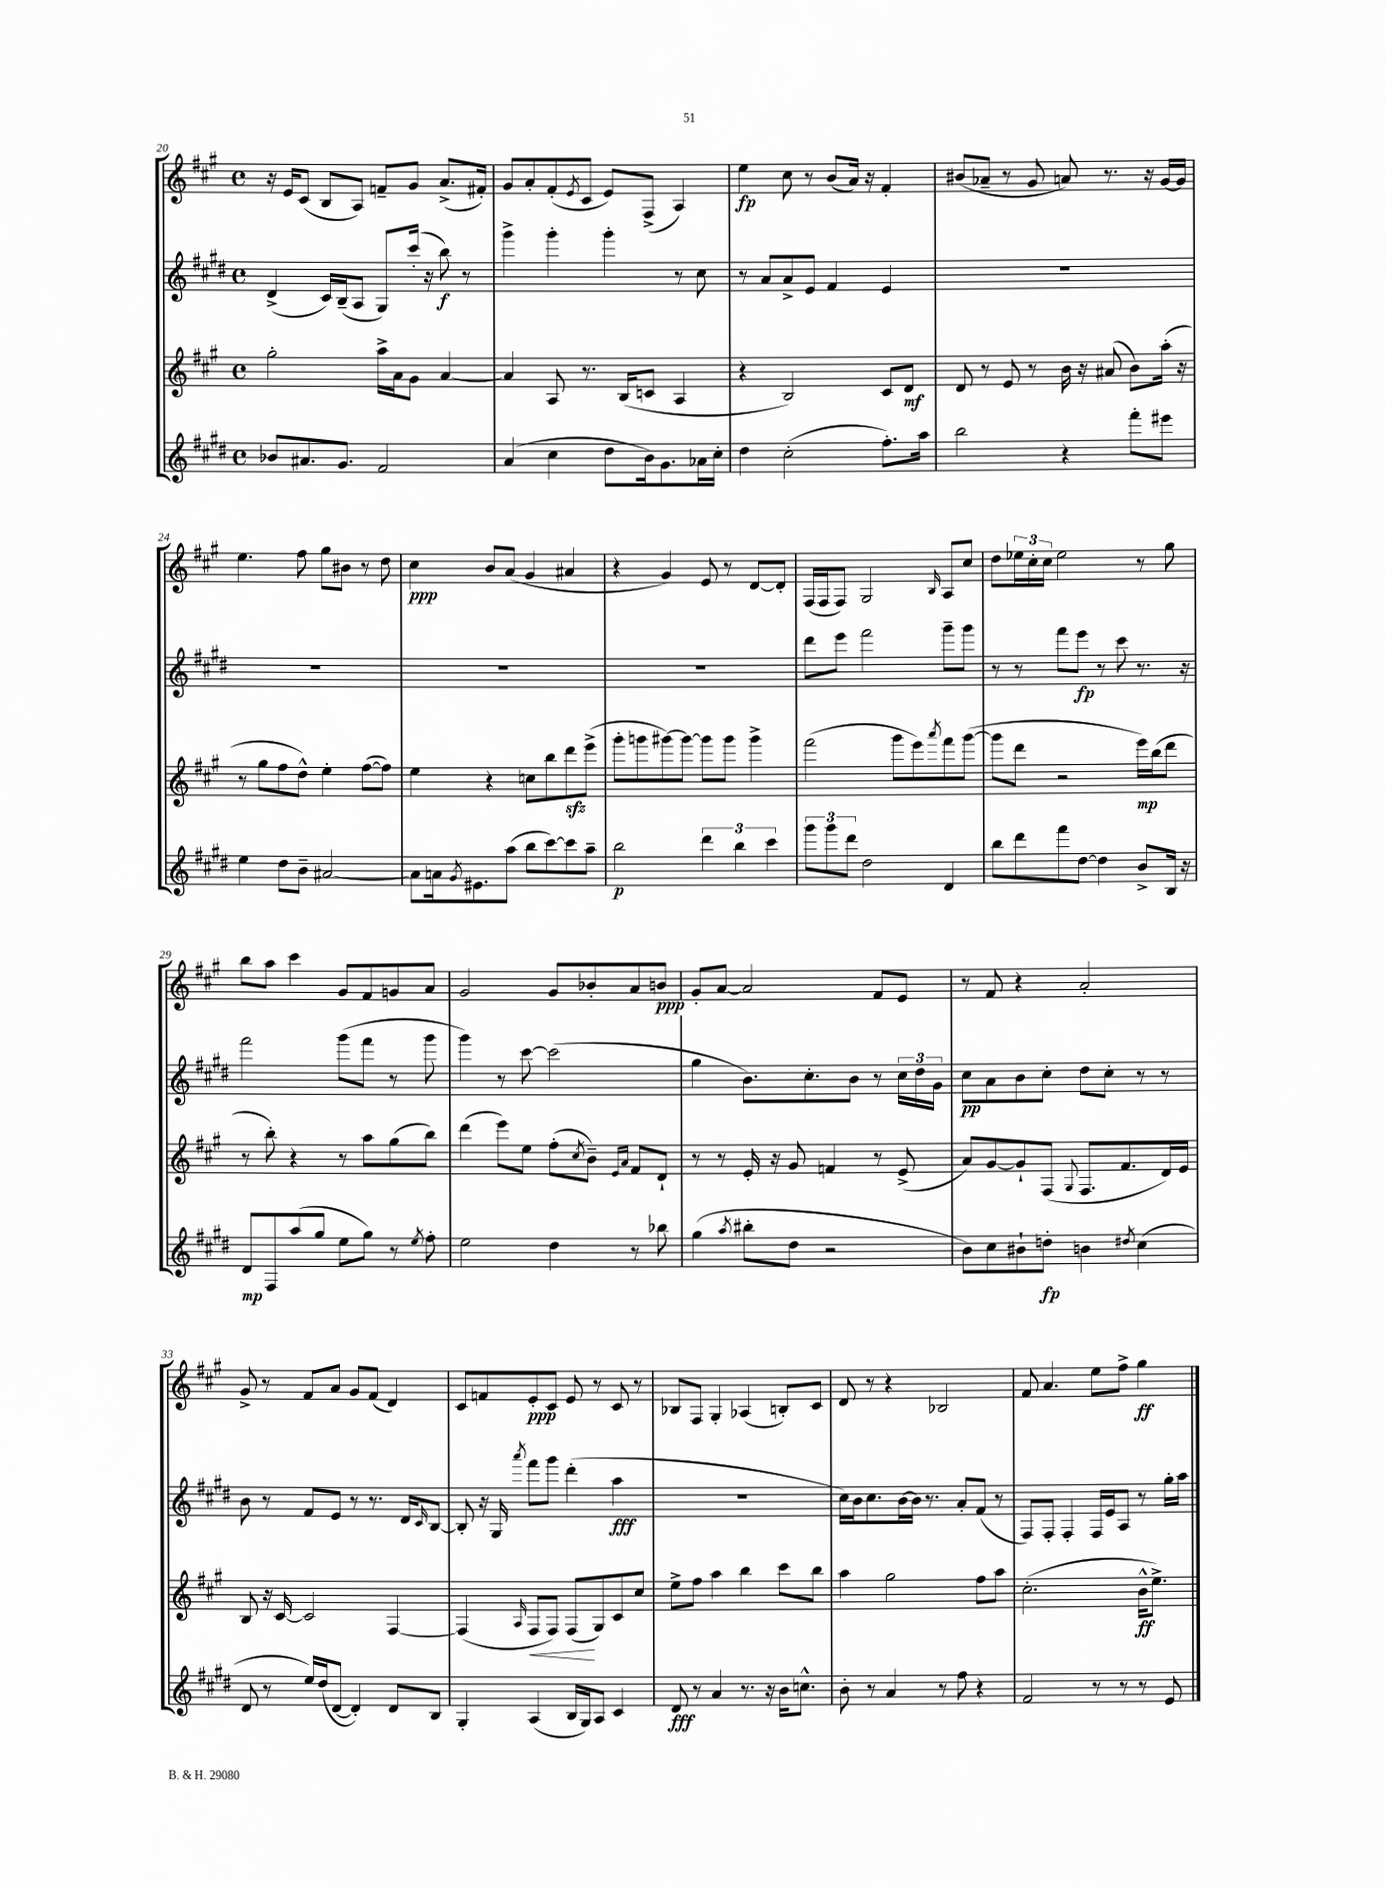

**kern	**kern	**kern	**kern
*staff4	*staff3	*staff2	*staff1
*clefG2	*clefG2	*clefG2	*clefG2
*k[f#c#g#d#]	*k[f#c#g#]	*k[f#c#g#d#]	*k[f#c#g#]
*M4/4	*M4/4	*M4/4	*M4/4
*met(c)	*met(c)	*met(c)	*met(c)
8b-	2gg#'	(4d#^	16r
.	.	.	16e
8.a#	.	.	(8c#
.	.	16c#)	8B
8.g#	.	(16B~	.
.	.	8A	8A)
2f#	16aa^	8G#)	8f~
.	16a	.	.
.	8g#	(16ccc#'	8g#
.	.	16r	.
.	[4a	8bb)	(8.a^
.	.	8r	.
.	.	.	16f#')
=	=	=	=
(4a	4a]	4ggg#^	8g#
.	.	.	8a'
4cc#	8A	4ggg#'	(8f#'
.	.	.	8qe
.	8.r	.	8c#
8dd#	.	4ggg#'	8e)
.	(16B	.	.
16b)	8c	.	(8F#^
8.g#	.	.	.
.	4A	8r	4A)
16a-	.	8cc#	.
16cc#'	.	.	.
=	=	=	=
4dd#	4r	8r	4ee
.	.	8a	.
(2cc#'	2B)	8a^	8cc#
.	.	8e	8r
.	.	4f#	(8b
.	.	.	16a)
.	.	.	16r
8.ff#')	8c#	4e	4f#'
.	8d	.	.
16aa	.	.	.
=	=	=	=
2bb	8d	1r	(8b#
.	8r	.	8a-~
.	8e	.	8r
.	8r	.	8g#
4r	16b	.	8a)
.	16r	.	.
.	(8a#	.	8.r
8fff#'	8b)	.	.
.	.	.	16r
8eee#	(16aa'	.	[16g#
.	16r	.	16g#]
=	=	=	=
4ee	8r	1r	4.ee
.	8gg#	.	.
8dd#	8ff#	.	.
8b~	8dd^^)	.	8ff#
[2a#	4ee'	.	8gg#
.	.	.	8b#
.	([8ff#	.	8r
.	8ff#])	.	8dd
=	=	=	=
8a#]	4ee	1r	4cc#
16a	.	.	.
8qg#	.	.	.
8.e#	.	.	.
.	4r	.	8b
(8aa	.	.	(8a
8bb	8cc	.	4g#
[8ccc#)	8bb	.	.
8ccc#]	8ddd	.	4a#
8aa~	(8eee^	.	.
=	=	=	=
2bb	8ggg#'	1r	4r
.	8ggg	.	.
.	[8ggg#)	.	4g#)
.	8ggg#_	.	.
6ddd#	8ggg#]	.	8e
.	8ggg#	.	8r
6bb	.	.	.
.	4ggg#^	.	[8d
6ccc#	.	.	.
.	.	.	8d']
=	=	=	=
12ggg#	(2fff#	8ddd#	(16F#
.	.	.	16F#
12ggg#	.	.	.
.	.	8eee	8F#)
12ddd#	.	.	.
2dd#	.	2fff#	2G#
.	8ggg#	.	.
.	8eee)	.	.
.	8qaaa	.	16qqB
4d#	8fff#	8ggg#~	8A
.	([8ggg#	8ggg#	8cc#
=	=	=	=
8bb	8ggg#]	8r	8dd
8ddd#	8ddd	8r	24ee-
.	.	.	24cc#'
.	.	.	24cc#
8fff#	2r	8fff#	2ee-
[8dd#	.	8eee	.
4dd#]	.	8r	.
.	.	8ccc#	.
8b^	16eee)	8.r	8r
.	(16bb	.	.
16B	8ddd	.	8gg#
16r	.	16r	.
=	=	=	=
8d#	8r	2fff#	8bb
8F#	8bb')	.	8aa
(8aa	4r	.	4ccc#
8gg#	.	.	.
8ee	8r	(8ggg#	8g#
8gg#)	8aa	8fff#	8f#
8r	(8gg#	8r	8g
8qee	.	.	.
8ff#'	8bb)	8ggg#	8a
=	=	=	=
2ee	(4ddd	4ggg#)	2g#
.	8eee)	8r	.
.	8ee	[8ccc#	.
4dd#	(8ff#'	(2ccc#]	8g#
.	8qcc#	.	.
.	8b~)	.	8b-'
.	16qqe	.	.
.	16qqa	.	.
8r	8f#	.	8a
8bb-	8d`	.	8b
=	=	=	=
(4gg#	8r	4gg#	8g#'
.	8r	.	[8a
8qaa	.	.	.
8bb#'	16e'	8.b)	2a]
.	16r	.	.
8dd#	8g#	.	.
.	.	8.cc#'	.
2r	4f	.	.
.	.	8b	.
.	8r	8r	8f#
.	(8e^	24cc#	8e
.	.	24dd#	.
.	.	24g#	.
=	=	=	=
8b)	8a)	8cc#	8r
8cc#	[8g#	8a	8f#
8b#`	8g#`]	8b	4r
8dd'	(8F#	8cc#'	.
.	8qqG#	.	.
4b	8.F#	8dd#	2a'
.	.	8cc#'	.
.	8.f#	.	.
8qdd#	.	.	.
(4cc#	.	8r	.
.	16d)	8r	.
.	16e	.	.
=	=	=	=
8d#	8B	8b	8g#^
8r	16r	8r	8r
.	[16c#	.	.
16ee)	2c#]	8f#	8f#
(16dd#	.	.	.
[8d#	.	8e	8a
4d#'])	.	8r	8g#
.	.	8.r	(8f#
8d#	[4F#	.	4d)
.	.	16d#	.
.	.	16qqc#	.
8B	.	[8B	.
=	=	=	=
4G#'	(4F#]	8B']	8c#
.	.	16r	8f
.	.	16G#	.
.	16qqA	8qaaa	.
(4A	8F#	8fff#	8e'
.	8F#)	8ggg#	8c#
16B	(8F#	(4ddd#'	8e
16G#)	.	.	.
8A	8G#)	.	8r
4c#	8c#	4aa	8c#
.	8cc#	.	8r
=	=	=	=
8d#	8ee^	1r	8B-
8r	8ff#	.	8F#
4a	4aa	.	4G#'
8.r	4bb	.	(4A-
16r	.	.	.
16b	8ccc#	.	8B')
8.cc^^	.	.	.
.	8bb	.	8c#
=	=	=	=
8b'	4aa	16cc#)	8d
.	.	16b	.
8r	.	8.cc#	8r
4a	2gg#	.	4r
.	.	[16b	.
.	.	16b]	.
.	.	8.r	.
8r	.	.	2B-
8ff#	.	8a'	.
4r	8ff#	(8f#	.
.	8aa	8r	.
=	=	=	=
2f#	(2.cc#'	8F#)	8f#
.	.	8F#'	4.a
.	.	4F#'	.
8r	.	16F#	8ee
.	.	16e	.
8r	.	8A	8ff#^
8r	16b^^	8r	4gg#
.	8.ee^)	.	.
8e	.	16gg#'	.
.	.	16aa	.
==	==	==	==
*-	*-	*-	*-
